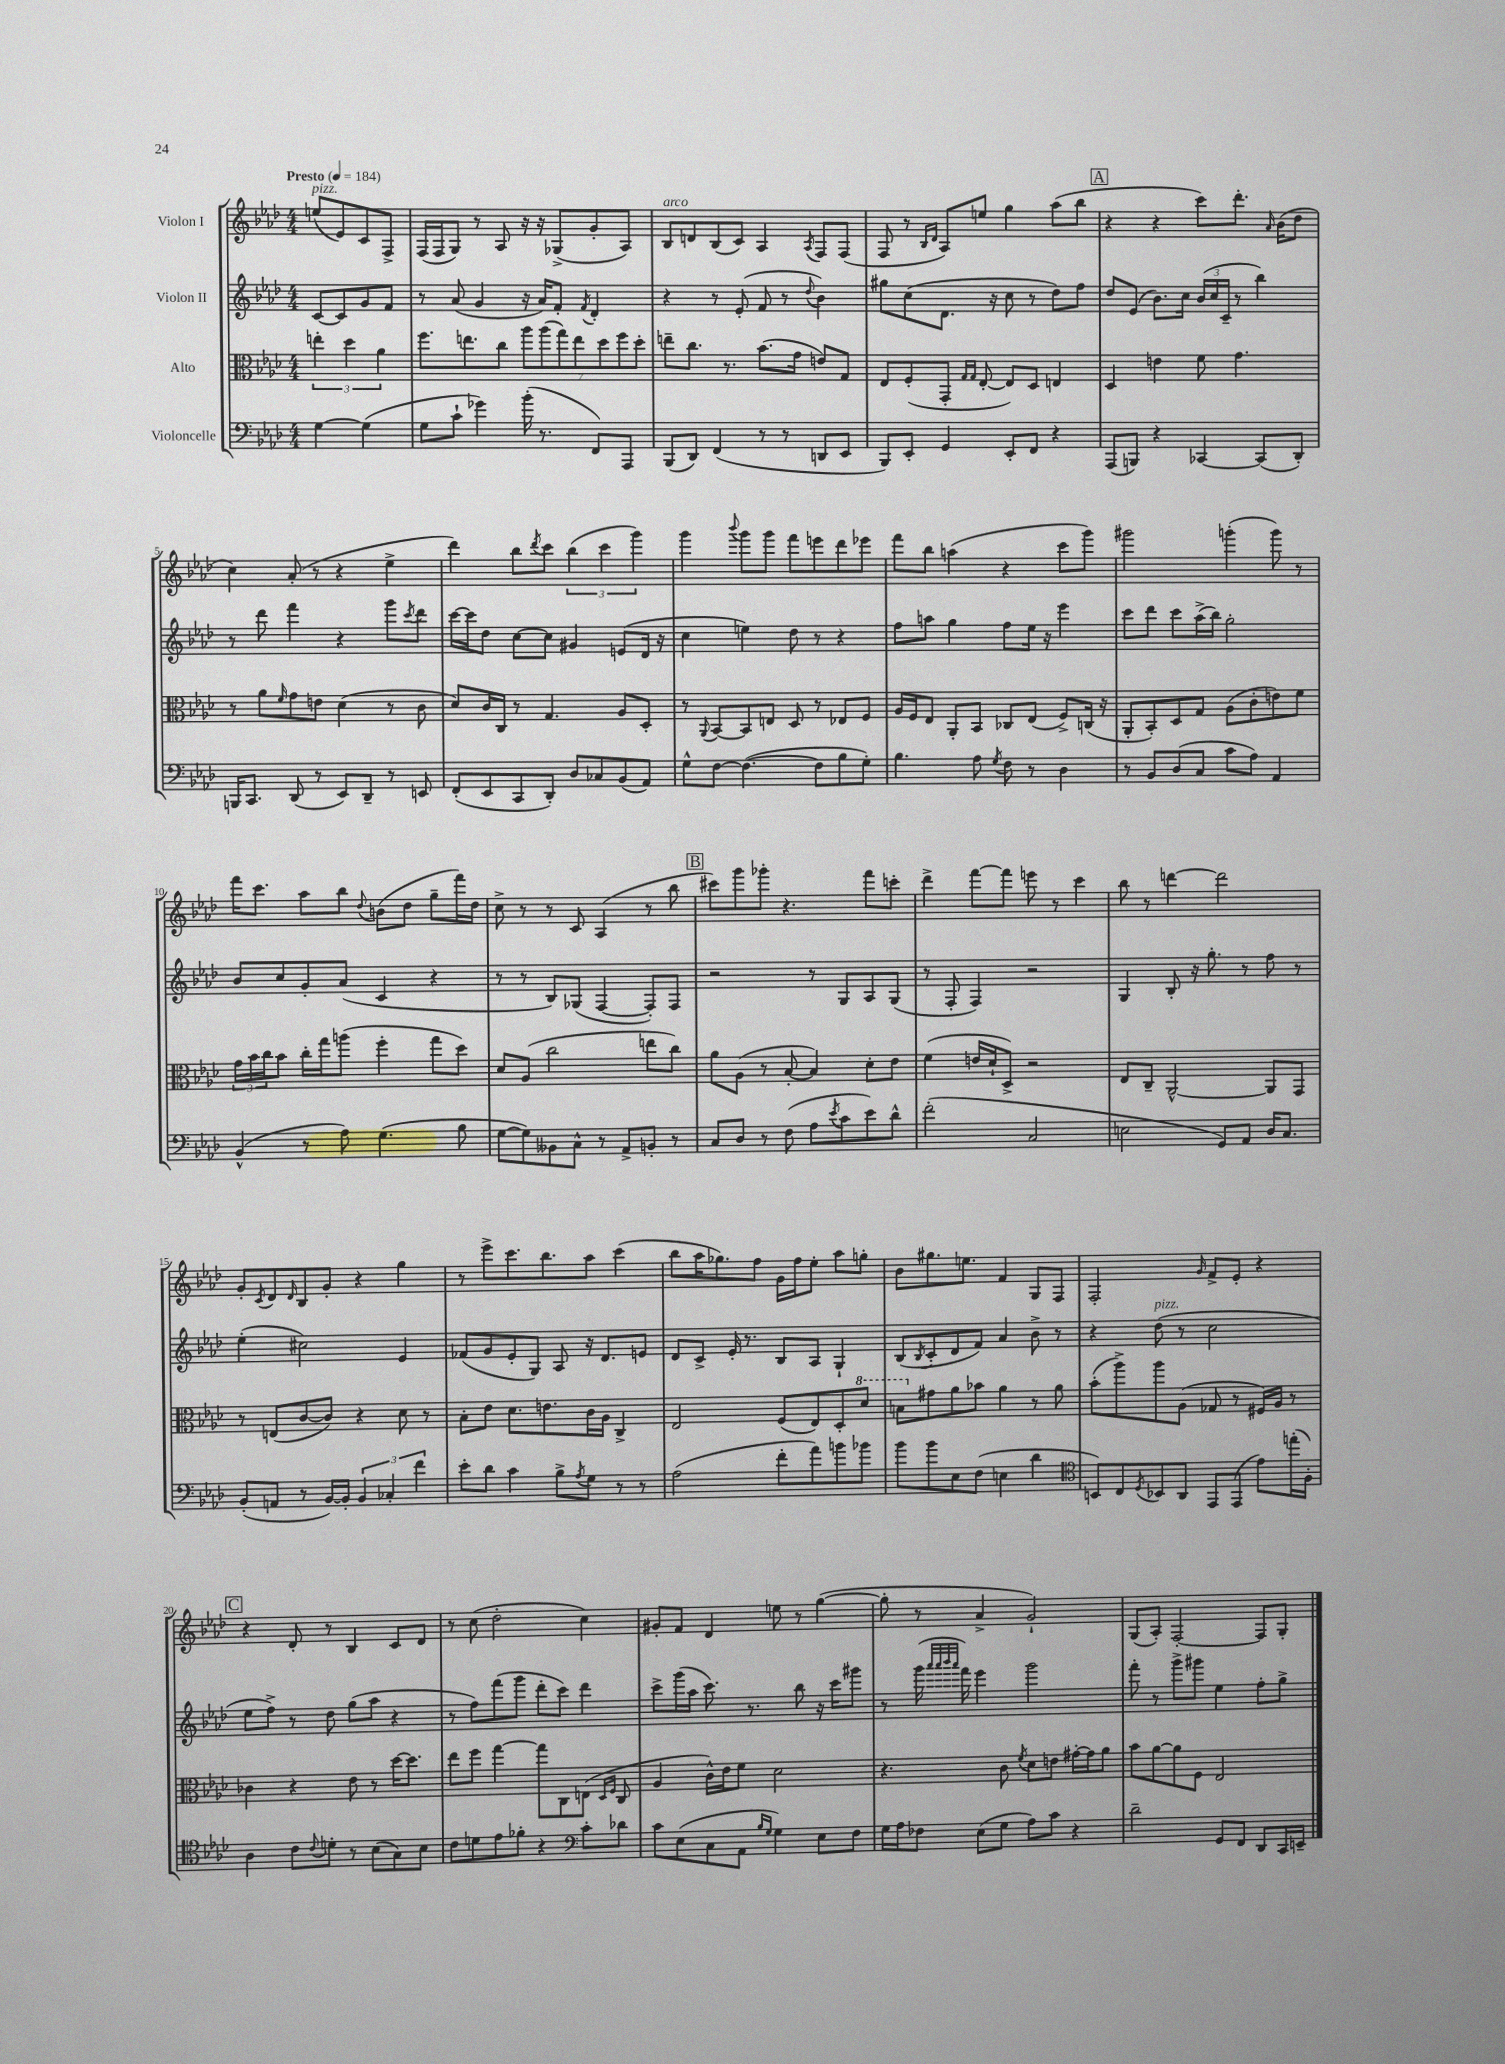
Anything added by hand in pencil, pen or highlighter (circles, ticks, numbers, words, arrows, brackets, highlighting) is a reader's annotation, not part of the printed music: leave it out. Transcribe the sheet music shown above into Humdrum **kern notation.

**kern	**kern	**kern	**kern
*staff4	*staff3	*staff2	*staff1
*clefF4	*clefC3	*clefG2	*clefG2
*k[b-e-a-d-]	*k[b-e-a-d-]	*k[b-e-a-d-]	*k[b-e-a-d-]
*M4/4	*M4/4	*M4/4	*M4/4
*MM184	*MM184	*MM184	*MM184
[4G\	6ee'\	[8c/L	(8ee/L
.	.	8c/]	8e-/)
.	6dd-\	.	.
(4G\]	.	8g/	8c/
.	6a-\	.	.
.	.	8f/J	8F^/J
=	=	=	=
8G\L	8.ff\L	8r	(16F/LL
.	.	.	16F/J
8c`\J	.	(8a-/	8G/J)
.	8.ee\	.	.
4g-\)	.	4g/	8r
.	8cc\J	.	8A-/
(16b-'\	14aa-\L	16r	16r
8.r	.	16a-/LK)	16r
.	(14aa-\	.	.
.	.	8f'/J	(8G-^/L
.	14gg\)	.	.
.	14ee\	.	.
.	.	8qf/	.
8FF/L)	.	4d-'/	8g'/
.	14dd-\	.	.
.	14ff\	.	.
8AAA-/J	.	.	8A-/J)
.	14dd-'\J	.	.
=	=	=	=
(8BBB-/L	8ee~\L	4r	8B-/L
8DD-/J)	8.cc\J	.	8d/
(4FF/	.	8r	(8B-/
.	8.r	.	.
.	.	(8e-'/	8c/J)
8r	(8.b-\L	8f/	4A-/
8r	.	8r	.
.	16g\Jk	.	.
.	.	8qqdd-/	8qA-/
8DD/L	8e/L)	4b-\)	8F/L
8EE-/J	8G/J	.	(8F/J
=	=	=	=
8BBB-/L)	8E-/L	8gg#\L	8F/
8EE-'/J	(8F'/	(8cc\	8r
.	.	.	16qqB-/LL
.	.	.	16qqd-/JJ
4GG/	8GG'/J	8.d-\J	8A-/L)
.	16qqG/LL	.	.
.	16qqG/JJ	.	.
.	[8E-'/	.	8ee/J
.	.	16r	.
8EE-'/L	8E-/]L)	8cc\	4gg\
8FF/J	8D-/J	8r	.
4r	4E/	8dd-\L)	(8aa-\L
.	.	8ff\J	8bb-\J
=	=	=	=
(8AAA-/L	4D-/	8dd-/L	4r
8BBB/J)	.	(8e-/J	.
4r	4e\	8.b-\L)	4r
.	.	16cc\Jk	.
[4CC-/	8f\	(24b-/LL	8ccc\L)
.	.	24cc/	.
.	.	24c~/JJ	.
.	4.g\	8r	8.ddd-'\J
(8CC-/]L	.	4bb-\)	.
.	.	.	16qqa-/
.	.	.	(16b-\LK
8DD-'/J)	.	.	8dd-\J
=	=	=	=
16BBB/LK	8r	8r	4cc\)
8.CC/J	.	.	.
.	8a-\L	8ddd-\	.
.	16qqf/	.	.
(8DD-/	8g\	4fff\	(8a-'/
8r	8e\J	.	8r
8EE-/L)	(4d-\	4r	4r
8DD-~/J	.	.	.
8r	8r	8ggg\L	4ee-^\
.	.	8qccc/	.
8EE/	8c\	8ddd-\J	.
=	=	=	=
(8FF'/L	8d-/L)	[16ccc\LL	4ddd-\)
.	.	16ccc\]J	.
8EE-/	16c/L	8dd-\J	.
.	16C/JJ	.	.
8CC/	8r	[8cc\L	8bb-\L
.	.	.	8qddd-/
8DD-'/J)	4.G/	8cc\]J	8ccc\J
8D-/L	.	4g#/	(6bb-\
8C-/	.	.	.
.	.	.	6ccc\
(8BB-/	8A-/L	(8e/L	.
.	.	.	6ggg\)
8AA-/J)	8D-'/J	16d-/Jk	.
.	.	16r	.
=	=	=	=
8G^^\L	8r	4cc\	4ggg\
.	8qqAA-/	.	.
[8F\J	[8BB-/L	.	.
.	.	.	8qqbbb-/
(4.F\_	8BB-/]	4ee\)	8ggg\L
.	8E/J	.	8ggg\J
.	8D-/	8dd-\	8fff\L
8F\]L	8r	8r	8eee\
8B-\	8E-/L	4r	8ddd-\
8G'\J)	8F/J	.	8eee-\J
=	=	=	=
4.B-\	16A-/LL	8ff\L	8fff\L
.	16F/J	.	.
.	8E-/J	8aa\J	8bb-\J
.	8AA-'/L	4gg\	(4aa\
8A-\	8BB-/J	.	.
8qG/	.	.	.
8F\	8C-/L	8ff\L	4r
8r	(8E-/J	16ee-\Jk	.
.	.	16r	.
4D-\	8F^/L)	4eee-\	8ccc\L
.	(16C/Jk	.	8ggg\J)
.	16r	.	.
=	=	=	=
8r	8AA-'/L	8ccc\L	2ggg#\
8BB-/L	8BB-'/)	8ddd-\J	.
(8D-/	8D-/	8ccc\L	.
8C/J	8G/J	(16aa-^\L	.
.	.	16bb-\JJ)	.
8c\L	(8A-\L	2gg'\	(4ggg'\
8A-\J)	8c'\	.	.
4AA-/	8e\)	.	8ggg\)
.	8f\J	.	8r
=	=	=	=
(4BB-^^/	24g\LL	8b-/L	16fff\LK
.	24b-\	.	.
.	.	.	8.ccc\J
.	24cc\J	.	.
.	8b-\J	8cc/	.
8r	16cc'\LL	8g'/	8aa-\L
.	16gg\J	.	.
8A-\)	(8aa\J	(8a-/J	8bb-\J
.	.	.	8qqdd-/
(4.G\	4ff'\	4c/	(8b\L
.	.	.	8dd-\J
.	8gg\L	4r	8gg~\L
8B-\	8dd-\J)	.	16fff\L)
.	.	.	16dd-\JJ
=	=	=	=
[8G\L	8d-/L	8r	8cc^\
8G\])	(8A-/J	8r	8r
8BB--\	2cc\	8B-/L)	8r
8C^^\J	.	(8G-/J	8c/
8r	.	[4F/	(4A-/
8AA-^/L	.	.	.
8BB'/J	8ee\L	8F'/]L)	8r
8r	8cc\J)	8F/J	8bb-\
=	=	=	=
8C/L	8a-\L	2r	8ccc#\L)
8D-/J	(8A-\J	.	8ggg\
8r	8r	.	8ggg-'\J
(8F\	[8B-'/	.	4.r
8A-\L	4B-/])	8r	.
8qe-/	.	.	.
8c\	.	8G/L	.
8e-\)	8d-'\L	8A-/	8fff\L
8d-^^\J	8e-\J	(8G/J	8ccc'\J
=	=	=	=
(2f'\	(4f\	8r	4ddd-^\
.	.	8F'/	.
.	16e/LL	4F/)	[8fff\L
.	16d-`/J	.	.
.	8D-^/J)	.	8fff\]J
2C/	2r	2r	8eee\
.	.	.	8r
.	.	.	4ccc\
=	=	=	=
2E\	8E-/L	4G/	8bb-\
.	8C~/J	.	8r
.	[2AA-^^/	8B-'/	[4ddd\
.	.	16r	.
.	.	8.gg'\	.
8GG/L)	.	.	2ddd\]
8AA-/J	.	8r	.
16D-/LK	8AA-/]L	8ff\	.
8.C/J	.	.	.
.	8GG/J	8r	.
=	=	=	=
(8BB-'/L	8r	(4ee-'\	8g'/L
.	.	.	8qc/
8AA/J	(8E/L	.	8d-/
.	.	.	16qqd-/
8r	[8c/	2cc#\)	8B-/
[16BB-/LL)	8c/]J)	.	8g'/J
16BB-'/]JJ	.	.	.
6BB-/	4r	.	4r
6C-'/	.	.	.
.	8d-\	4e-/	4gg\
6f\	.	.	.
.	8r	.	.
=	=	=	=
8e-'\L	8B-'\L	(8f-/L	8r
8d-\J	8e-\J	8g/	8eee-^\L
4c\	8.d-\L	8e-'/	8.ccc\
.	.	8G/J)	.
.	8.e\	.	8.bb-\
8B-^\L	.	8A-/	.
8qA-/	.	.	.
8G\J	16c\L	16r	8aa-\J
.	16A-\JJ	8.d-/L	.
8r	4C^/	.	(4ccc\
8r	.	8e/J	.
=	=	=	=
(2A-\	2E-/	8d-/L	8bb-\L
.	.	8c^/J	16aa-\K
.	.	.	8.gg-\)
.	.	16e-'/	.
.	.	8.r	.
.	.	.	8ff\J
8f'\L	(8F/L	8B-/L	16g\LL
.	.	.	16ff\J
8a-\)	8E-/)	8A-/J	8ee-'\J
8b\	8D-'/	4G`/	8aa-\L
8b-\J	8dd-/J	.	8gg'\J
=	=	=	=
8b-\L	8b\L	(8B-/L	8b-\L
.	.	8qB-/	.
8b-\	8g#\	8c'/	8.gg#\
8E-\	8a-\	8d-/	.
.	.	.	8.ee\J
(8F\J	8b-\J	8f/J)	.
4E\	4a-\	4a-/	4f/
4d-\	8r	8b-^\	8G/L
.	8a-\	8r	8F/J
=	=	=	=
*clefC4	*	*	*
8BB/L)	(8b-'\L	4r	2F'/
8C/	8aa-^\)	.	.
8qD-/	.	.	.
8BB-/	8aa-\	(8dd-\	.
8AA-/J	(8A-\J	8r	.
.	.	.	16qqg/
8EE-/L	8G-/	2cc\	8f^/L
(8EE-/J	8r	.	8e-'/J
8e-\L)	16F#/LL)	.	4r
.	16A-/JJ	.	.
(16ee'\L	8r	.	.
16F'\JJ)	.	.	.
=	=	=	=
4A-\	4c-\	8ee-\L	4r
.	.	8ff^\J)	.
8c\L	4r	8r	8d-'/
8qqc/	.	.	.
8d'\J	.	8dd-\	8r
8r	8e-\	(8gg\L	4B-/
(8B-\L	8r	8aa-\J	.
8G\)	[16dd-\LK	4r	8c/L
.	8.dd-\]J	.	.
8B-\J	.	.	8d-/J
=	=	=	=
8c\L	8ee-\L	8r	8r
8d\	8ff\J	8ff\L)	(8cc\
8e-\	[4gg\	(8fff\	2dd-'\
8f-'\J	.	8ggg\J	.
4r	8gg\]L	8ddd-'\L	.
.	8C\	8ccc\J)	.
*clefF4	*	*	*
8c'\L	(8E\J	4ddd-\	4cc\)
.	16qqD-/LL	.	.
.	16qqF/JJ	.	.
8d-\J	8C/	.	.
=	=	=	=
8c\L	4A-/	8ccc^\L	8g#'/L
(8E-\	.	(16ggg\L	8f/J
.	.	16aa-\JJ	.
8C\	16c^^\LL)	8.ccc\)	4d-/
.	16e-\J	.	.
8AA-\J	8f\J	.	.
.	.	8.r	.
16qqB-/LL	.	.	.
16qqG/JJ	.	.	.
4G\)	2d-\	.	8ee\
.	.	8bb-\	8r
8E-\L	.	16r	([4gg\
.	.	16ccc\LK	.
8F\J	.	8ggg#\J	.
=	=	=	=
16G\LL	4.r	8r	8gg'\]
16A-\J	.	.	.
8F-\J	.	(16ggg\	8r
.	.	32qqaaa-/LLL	.
.	.	32qqaaa-/	.
.	.	32qqbbb-/	.
.	.	32qqaaa-/JJJ	.
.	.	16fff\)	.
(8E-\L	.	4eee-\	4a-^/
8G\J	8c\	.	.
.	8qf/	.	.
8A-\L)	8d-\L	2ggg\	2g`/)
8c\J	8e\J	.	.
4r	[16g#'\LL	.	.
.	16g#\]J	.	.
.	8a-\J	.	.
=	=	=	=
2d-~\	8b-\L	8fff'\	(8G/L
.	[8a-\	8r	8A-'/J)
.	8a-\]	8ggg^\L	[2F'/
.	8F\J	8ggg#\J	.
8GG/L	2E-/	4ee-\	.
8FF/J	.	.	.
8DD-/L	.	8ff'\L	8F/]L
16CC/L	.	8gg^\J	8G'/J
16EE~/JJ	.	.	.
==	==	==	==
*-	*-	*-	*-
